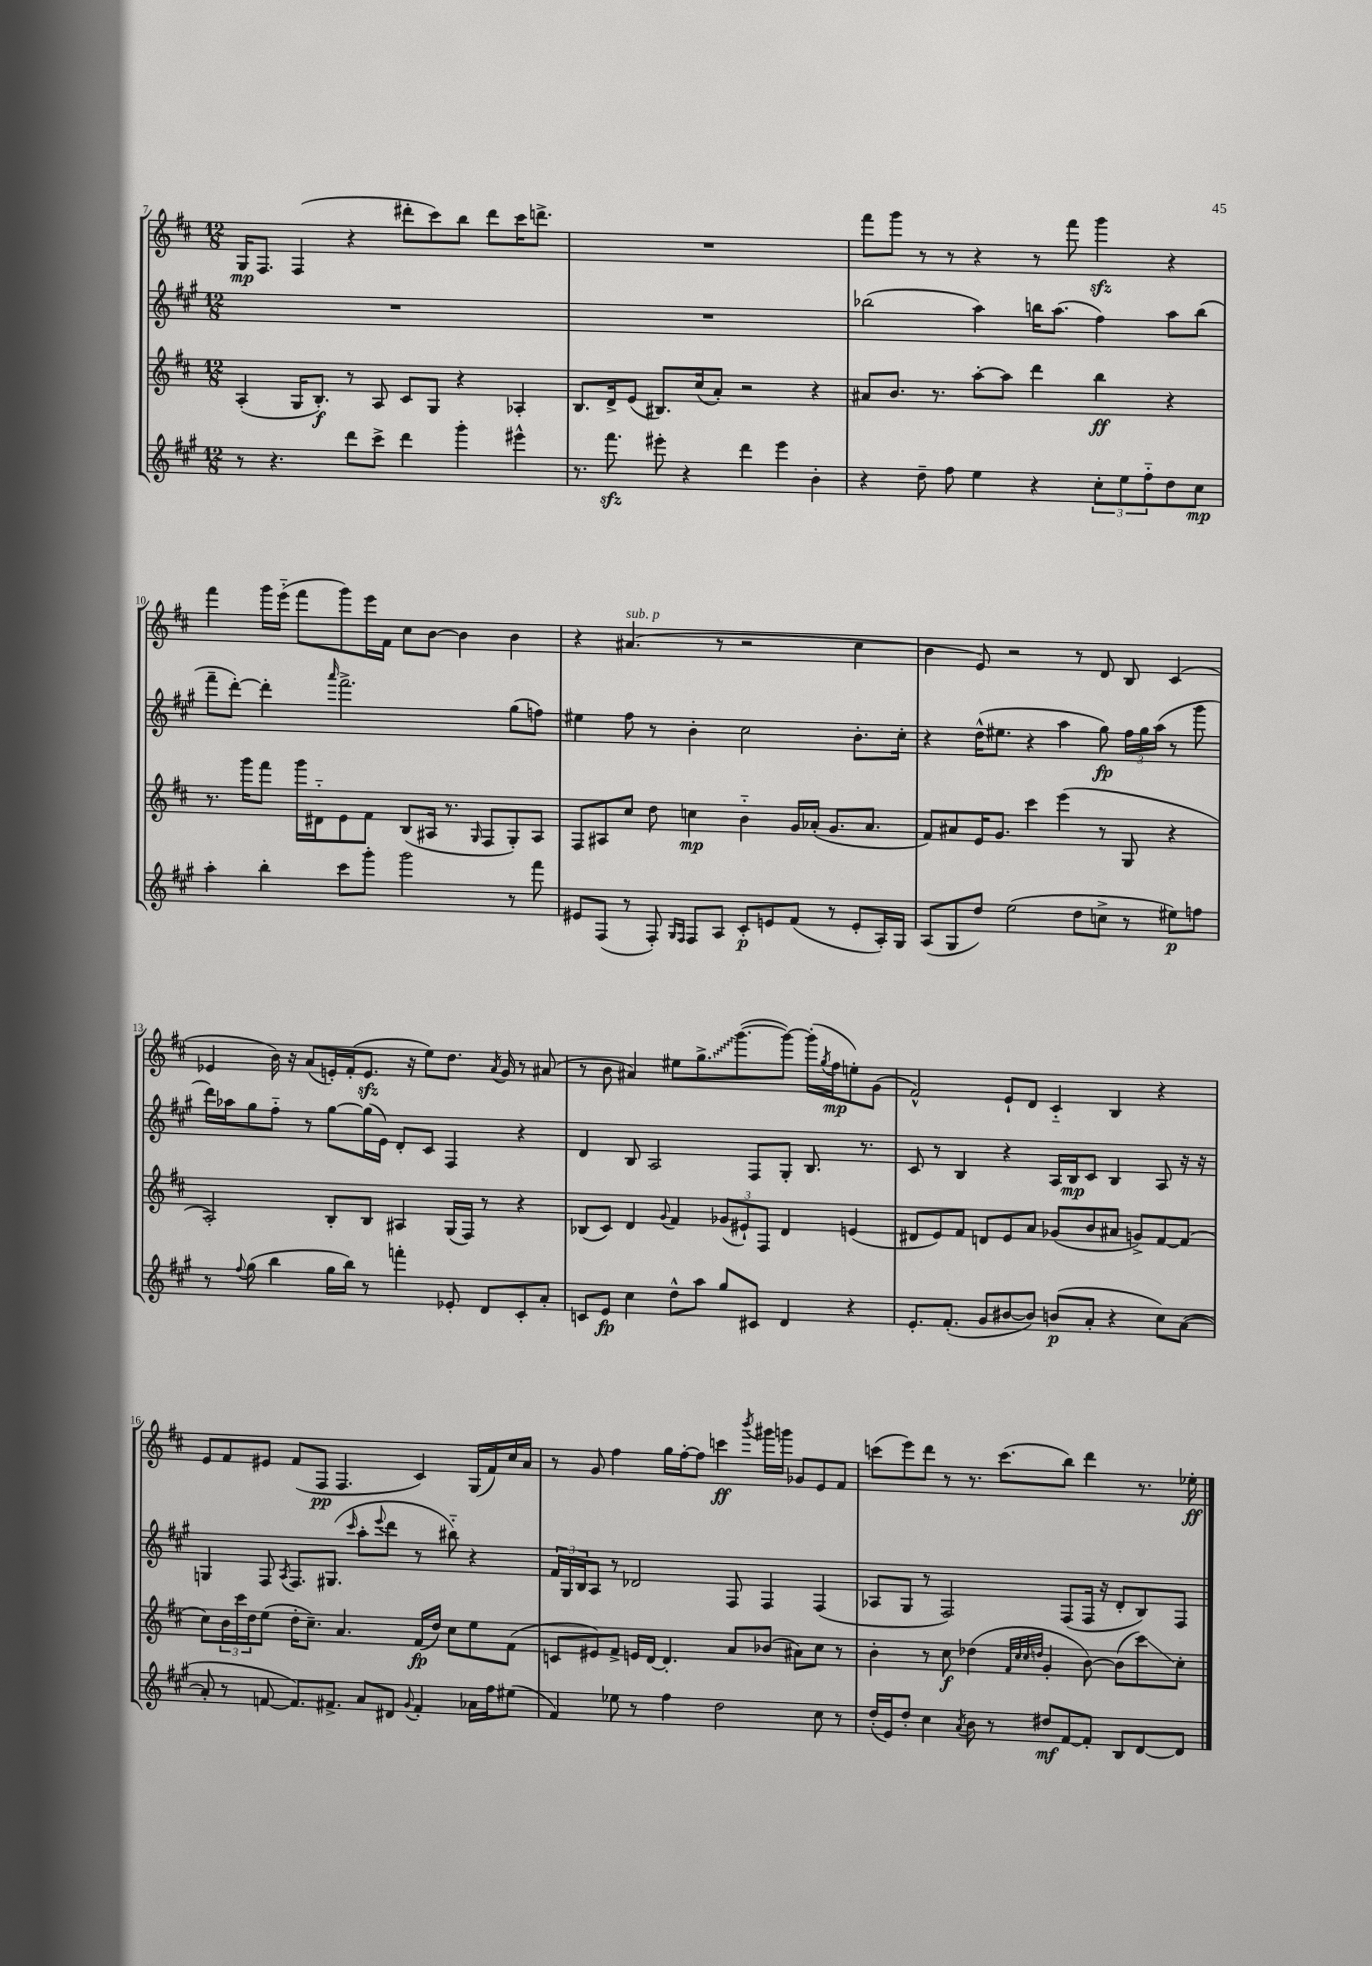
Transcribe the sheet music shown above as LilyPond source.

<<
\new StaffGroup <<
\new Staff = "s0" {
    \clef treble \key d \major \numericTimeSignature \time 12/8
    g16\mp fis8. fis4( r4 dis'''8-. cis'''8) b''8 dis'''8 cis'''16 d'''8.-> |
    R1. |
    fis'''8 g'''8 r8 r8 r4 r8 fis'''8 g'''4\sfz r4 |
    fis'''4 g'''16 e'''16-_( fis'''8 g'''8) e'''16 fis'16 cis''8 b'8~ b'4 b'4 |
    r4 ais'4.^\markup { \italic "sub. p" }( r8 r2 cis''4 |
    b'4 e'8) r2 r8 d'8 b8 cis'4( |
    ees'4 b'16) r16 a'8( e'16-.) fis'16-.( e'8.\sfz r16 e''8) d''8. \acciaccatura { a'8 } g'16 r8 ais'8( |
    r8 b'8 ais'4) eis''8 \once \override Glissando.style = #'zigzag g''8.->\glissando g'''8.~( g'''8~) g'''16-.( \acciaccatura { g''8 } fis''16\mp e''8-.) g'8( |
    fis'2-^) e'8-! d'8 cis'4-_ b4 r4 |
    e'8 fis'8 eis'8 fis'8( fis8\pp fis4. cis'4) g16( fis'16) cis''16 a'16 |
    r8 g'8 fis''4 g''16 fis''16~-. fis''8 c'''4\ff \acciaccatura { b'''8 } gis'''16 g'''16 ges'8 e'8 fis'8 |
    c'''8( e'''8) d'''8 r8 r8. c'''8.( b''8) d'''4 r8. ees''16-.\ff \bar "|." |
}
\new Staff = "s1" {
    \clef treble \key a \major \numericTimeSignature \time 12/8
    R1. |
    R1. |
    bes''2( a''4) b''16 a''8.( fis''4) a''8 b''8( |
    fis'''8-- d'''8~-.) d'''4-. \grace { a'''16 } fis'''2.-> gis''8( f''8) |
    eis''4 fis''8 r8 b'4-. cis''2 b'8.-. cis''16-. |
    r4 d''16-^( eis''8. r4 a''4 gis''8\fp) \tuplet 3/2 { fis''16 gis''16 a''16( } r8 gis'''8 |
    d'''16) aes''16 gis''8 fis''8-_ r8 gis''8~ gis''16( e'16) d'8-. cis'8 fis4 r4 |
    d'4 b8 a2 fis8 gis8-. b8. r8. |
    cis'8 r8 b4 r4 a16 b16\mp cis'8 b4 a8 r16 r16 |
    g4 fis8 \acciaccatura { a8 } fis8. gis8.( \grace { cis'''16 } a''8-. \appoggiatura { e'''8 } d'''8 r8 bis''8-_) r4 |
    \tuplet 3/2 { fis'16 gis16 b16 } a8 r8 des'2 fis8 fis4 fis4( |
    aes8 gis8 r8 fis2) fis8( fis16 r16 d'8-. b8) fis8 \bar "|." |
}
\new Staff = "s2" {
    \clef treble \key d \major \numericTimeSignature \time 12/8
    a4-.( g16 b8.-.\f) r8 a8 cis'8 g8 r4 aes4-. |
    b8. d'16-> e'8( bis8.) cis''16( a'8-.) r2 r4 |
    ais'8 b'8. r8. a''8~-. a''8 d'''4 b''4\ff r4 |
    r8. g'''16 fis'''8 g'''16 dis'16-_ e'8 fis'8 b8( ais16 r8. \grace { g16 } fis8 g8-.) ais8 |
    fis8 ais8 cis''8 d''8 c''4\mp b'4-_ g'16 aes'16-.( g'8. aes'8. |
    fis'8) ais'8 e'16 g'8. cis'''4 e'''4( r8 g8 r4 |
    a2-.) b8-. b8 ais4 g16( fis16) r8 r4 |
    bes8( cis'8) d'4 \appoggiatura { g'8 } fis'4 \tuplet 3/2 { ges'8( eis'8-!) fis8 } d'4 e'4( |
    dis'8 e'8) fis'8 d'8 e'8 a'8 ges'8( b'8 ais'8 g'8->) fis'8~ fis'8( |
    cis''8) \tuplet 3/2 { b'16 cis'''16 d''16 } e''8( d''16-. cis''8.--) a'4. fis'16\fp( d''16) cis''8 e''8 fis'8( |
    c'8 eis'8) fis'8-> e'16 d'16~ d'4.-. a'8 bes'8( ais'8) cis''8 r8 |
    b'4-. r8 cis''8\f des''4( \grace { fis'32 cis''32 cis''32 d''32 } g'4-. b'8~) b'8( cis'''8\glissando) cis''8-. \bar "|." |
}
\new Staff = "s3" {
    \clef treble \key a \major \numericTimeSignature \time 12/8
    r8 r4. d'''8 cis'''8-> d'''4 gis'''4-. eis'''4-^ |
    r8. fis'''8.\sfz eis'''8-. r4 d'''4 eis'''4 b'4-. |
    r4 d''8-- fis''8 e''4 r4 \tuplet 3/2 { cis''8-. e''8 fis''8-_ } d''8 cis''8\mp |
    a''4-. b''4-. cis'''8 gis'''8-. gis'''2 r8 fis'''8 |
    eis'8 fis8( r8 fis8-.) \grace { gis16 fis16 } fis8 a8 cis'8-.\p e'8 fis'8( r8 e'8-. a16-.) gis16 |
    a8( gis8 d''8) e''2( d''8 c''8-> r8 eis''8\p) f''8 |
    r8 \appoggiatura { fis''8 } gis''8( b''4 gis''16 b''16) r8 f'''4-. ees'8-. d'8 cis'8-. a'8-. |
    c'8 e'8\fp cis''4 d''8-^ a''8 gis''8 cis'8 d'4 r4 |
    e'8.-. fis'8.-.( gis'8 bis'8~ bis'8) b'8\p( a'8-. r4 cis''8) a'8~( |
    a'8-. r8 f'8~ f'8.) fis'8.-> a'8 dis'8 \appoggiatura { gis'8 } fis'4-. aes'16 fis''16 eis''8( |
    fis'4) ees''8 r8 fis''4 d''2 cis''8 r8 |
    d''16-.( e'16) d''8-. cis''4 \acciaccatura { a'8 } b'8 r8 dis''8\mf fis'8~ fis'8-. b8 d'8~ d'8 \bar "|." |
}
>>
>>
\layout { \context { \Score currentBarNumber = #7 } }
